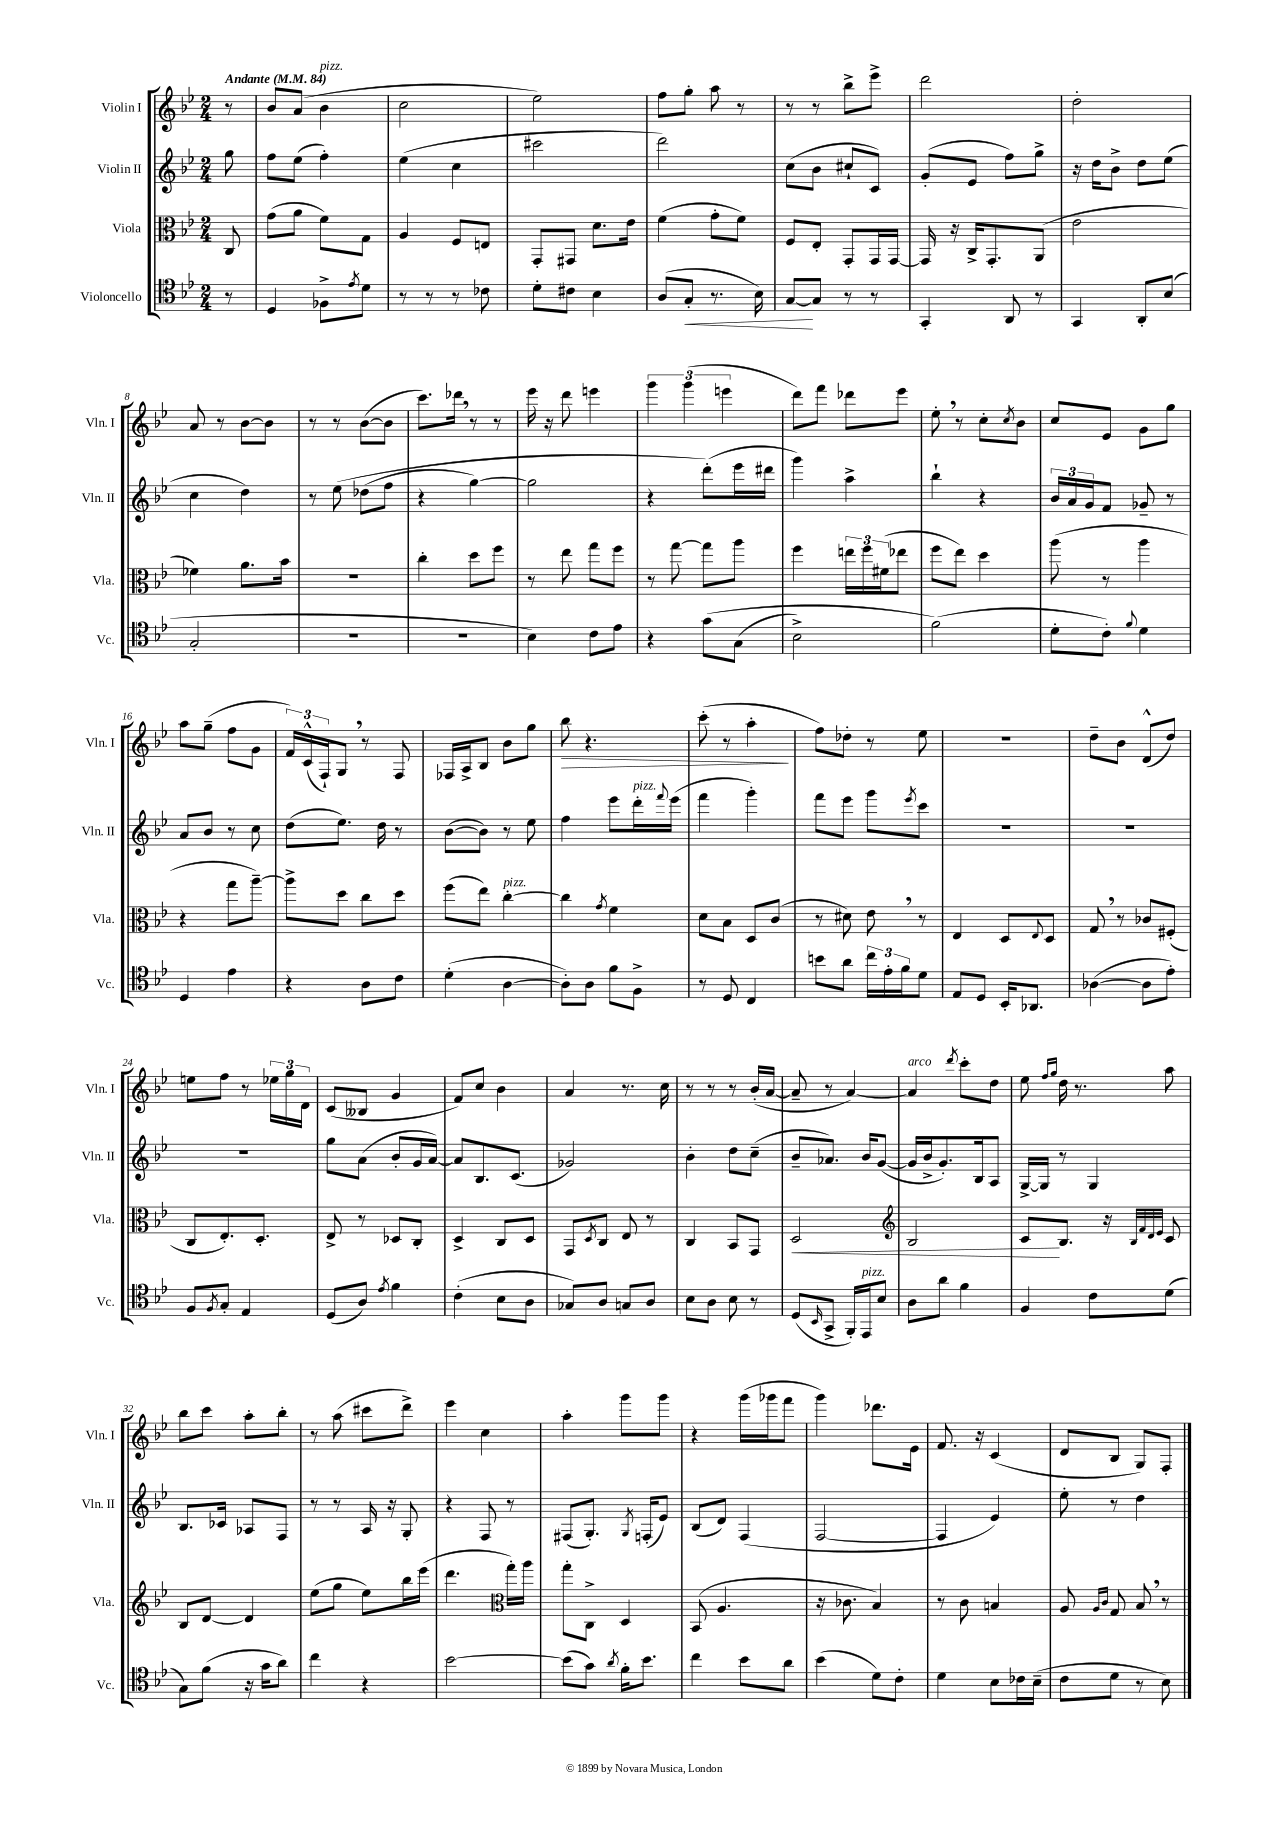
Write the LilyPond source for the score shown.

<<
\new StaffGroup <<
\new Staff = "s0" \with { instrumentName = "Violin I" shortInstrumentName = "Vln. I" } {
    \clef treble \key bes \major \numericTimeSignature \time 2/4 \partial 8 \tempo "Andante" 4 = 84
    r8 |
    bes'8 a'8( bes'4^\markup { \italic "pizz." } |
    c''2 |
    ees''2) |
    f''8 g''8-. a''8 r8 |
    r8 r8 bes''8-> ees'''8-> |
    d'''2 |
    d''2-. |
    a'8 r8 bes'8~ bes'8 |
    r8 r8 bes'8~( bes'8 |
    c'''8.) des'''16 \breathe r8 r8 |
    ees'''16 r16 d'''8 e'''4 |
    \tuplet 3/2 { g'''4 g'''4( e'''4 } |
    d'''8) f'''8 des'''8 ees'''8 |
    ees''8-. \breathe r8 c''8-. \acciaccatura { c''8 } bes'8 |
    c''8 ees'8 g'8 g''8 |
    a''8 g''8--( f''8 g'8 |
    \tuplet 3/2 { f'16) c'16-^( f16-!) } g8 \breathe r8 f8 |
    fes16 a16-> bes8 bes'8 g''8 |
    bes''8\> r4. |
    c'''8-.( r8 a''4-.\! |
    f''8) des''8-. r8 ees''8 |
    r2 |
    d''8-- bes'8 d'8-^( d''8) |
    e''8 f''8 r8 \tuplet 3/2 { ees''16 g''16 d'16 } |
    c'8( beses8 g'4 |
    f'8) c''8 bes'4 |
    a'4 r8. c''16 |
    r8 r8 r8 bes'16-.( a'16~ |
    a'8-- r8 a'4~) |
    a'4^\markup { \italic "arco" } \acciaccatura { d'''8 } c'''8-. d''8 |
    ees''8 \grace { f''16 g''16 } d''16 r8. a''8 |
    bes''8 c'''8 a''8-. bes''8-. |
    r8 a''8( cis'''8 d'''8->) |
    ees'''4 c''4 |
    a''4-. g'''8 g'''8 |
    r4 g'''16( ges'''16 f'''8 |
    g'''4) des'''8. ees'16 |
    f'8. r16 c'4( |
    d'8 bes8 g8) f8-. \bar "|." |
}
\new Staff = "s1" \with { instrumentName = "Violin II" shortInstrumentName = "Vln. II" } {
    \clef treble \key bes \major \numericTimeSignature \time 2/4 \partial 8
    g''8 |
    f''8 ees''8( f''4-.) |
    ees''4( c''4 |
    cis'''2 |
    d'''2) |
    c''8( bes'8 cis''8-! c'8) |
    g'8-.( ees'8 f''8) g''8-> |
    r16 d''16 bes'8-> d''8 ees''8( |
    c''4 d''4) |
    r8 ees''8\( des''8( f''8 |
    r4 g''4~) |
    g''2 |
    r4 d'''8-.(\) ees'''16 dis'''16 |
    g'''4) a''4-> |
    bes''4-! r4 |
    \tuplet 3/2 { bes'16 a'16 g'16 } f'8 ges'8-- r8 |
    a'8 bes'8 r8 c''8 |
    d''8( ees''8.) d''16 r8 |
    bes'8~( bes'8) r8 ees''8 |
    f''4 ees'''8 d'''16-.^\markup { \italic "pizz." } \appoggiatura { f'''8 } ees'''16( |
    f'''4 g'''4-.) |
    f'''8 ees'''8 g'''8 \acciaccatura { ees'''8 } c'''8 |
    R2 |
    R2 |
    R2 |
    g''8 a'8( bes'8-. g'16 a'16~) |
    a'8 bes8. c'8.( |
    ges'2) |
    bes'4-. d''8 c''8--( |
    bes'8-- aes'8.) bes'16 g'8~( |
    g'16 bes'16-> g'8.-.) bes16 a8 |
    g16~-> g16 r8 g4 |
    bes8. ces'16 aes8 f8 |
    r8 r8 a16 r16 g8-. |
    r4 f8 r8 |
    fis8( g8.-.) \acciaccatura { g8 } f16-.( ees'8) |
    bes8( d'8) f4( |
    f2~ |
    f4 ees'4) |
    ees''8-. r8 d''4 \bar "|." |
}
\new Staff = "s2" \with { instrumentName = "Viola" shortInstrumentName = "Vla." } {
    \clef alto \key bes \major \numericTimeSignature \time 2/4 \partial 8
    c8 |
    g'8( a'8 f'8) g8 |
    a4 f8 e8 |
    g,8-. gis,8 d'8. ees'16 |
    f'4( g'8-. f'8) |
    f8 ees8-. g,8-. g,16 g,16~ |
    g,16 r16 c16-> g,8.-. a,8( |
    ees'2 |
    fes'4) a'8. bes'16 |
    r2 |
    c''4-. d''8 f''8 |
    r8 ees''8 g''8 f''8 |
    r8 g''8~ g''8 a''8 |
    f''4 \tuplet 3/2 { e''16 f''16 fis'16( } ees''8 |
    f''8 ees''8) d''4 |
    a''8( r8 a''4 |
    r4 g''8 a''8~--) |
    a''8-> d''8 c''8 d''8 |
    f''8( ees''8) c''4~-.^\markup { \italic "pizz." } |
    c''4 \acciaccatura { g'8 } f'4 |
    d'8 bes8 d8 c'8( |
    r8 dis'8) ees'8 \breathe r8 |
    ees4 d8 \appoggiatura { ees8 } d8 |
    g8 \breathe r8 ces'8 fis8-.( |
    c8 ees8.-.) d8.-. |
    ees8-> r8 des8 c8-. |
    d4-> c8 d8 |
    g,8 \acciaccatura { d8 } c8 ees8 r8 |
    c4 bes,8 g,8 |
    d2\< |
    \clef treble bes2 |
    c'8\! bes8. r16 \grace { bes32 f'32 d'32 ees'32 } c'8 |
    bes8 d'8~ d'4 |
    ees''8( g''8 ees''8) bes''16 ees'''16( |
    d'''4. \clef alto g''16-.) a''16 |
    g''8-. c8-> d4 |
    bes,8( a4. |
    r16 ces'8. bes4) |
    r8 c'8 b4 |
    a8 \grace { a16 c'16 } g8 bes8 \breathe r8 \bar "|." |
}
\new Staff = "s3" \with { instrumentName = "Violoncello" shortInstrumentName = "Vc." } {
    \clef tenor \key bes \major \numericTimeSignature \time 2/4 \partial 8
    r8 |
    d4 fes8-> \acciaccatura { ees'8 } d'8 |
    r8 r8 r8 ces'8 |
    d'8-. cis'8 bes4 |
    a8( g8-.\< r8. bes16) |
    g8~\! g8 r8 r8 |
    g,4-. a,8 r8 |
    g,4 a,8-. bes8( |
    g2-. |
    r2 |
    R2 |
    bes4) c'8 ees'8 |
    r4 g'8\( g8( |
    bes2->) |
    f'2(\) |
    d'8-. c'8-.) \appoggiatura { f'8 } d'4 |
    d4 ees'4 |
    r4 a8 c'8 |
    d'4-.( a4~ |
    a8-.) a8 f'8 f8-> |
    r8 d8 c4 |
    b'8 a'8 \tuplet 3/2 { c''16 ees'16-. f'16 } d'8 |
    ees8 d8 bes,16-. aes,8. |
    aes4~( aes8 ees'8-.) |
    f8 \acciaccatura { f8 } g8-. ees4 |
    d8( a8) \acciaccatura { ees'8 } f'4 |
    c'4-.( bes8 a8 |
    ges8) a8 g8 a8 |
    bes8 a8 bes8 r8 |
    d8( \grace { bes,16 } g,8-> f,16-.) ees,16^\markup { \italic "pizz." } bes8 |
    a8 a'8 f'4 |
    f4 c'8 d'8( |
    g8) f'8( r16 g'16 a'8) |
    c''4 r4 |
    bes'2~ |
    bes'8( g'8) \acciaccatura { a'8 } f'16-. bes'8. |
    c''4 bes'8 a'8 |
    bes'4( d'8) c'8-. |
    d'4 bes8 ces'16 bes16--( |
    c'8 d'8 r8 bes8) \bar "|." |
}
>>
>>
